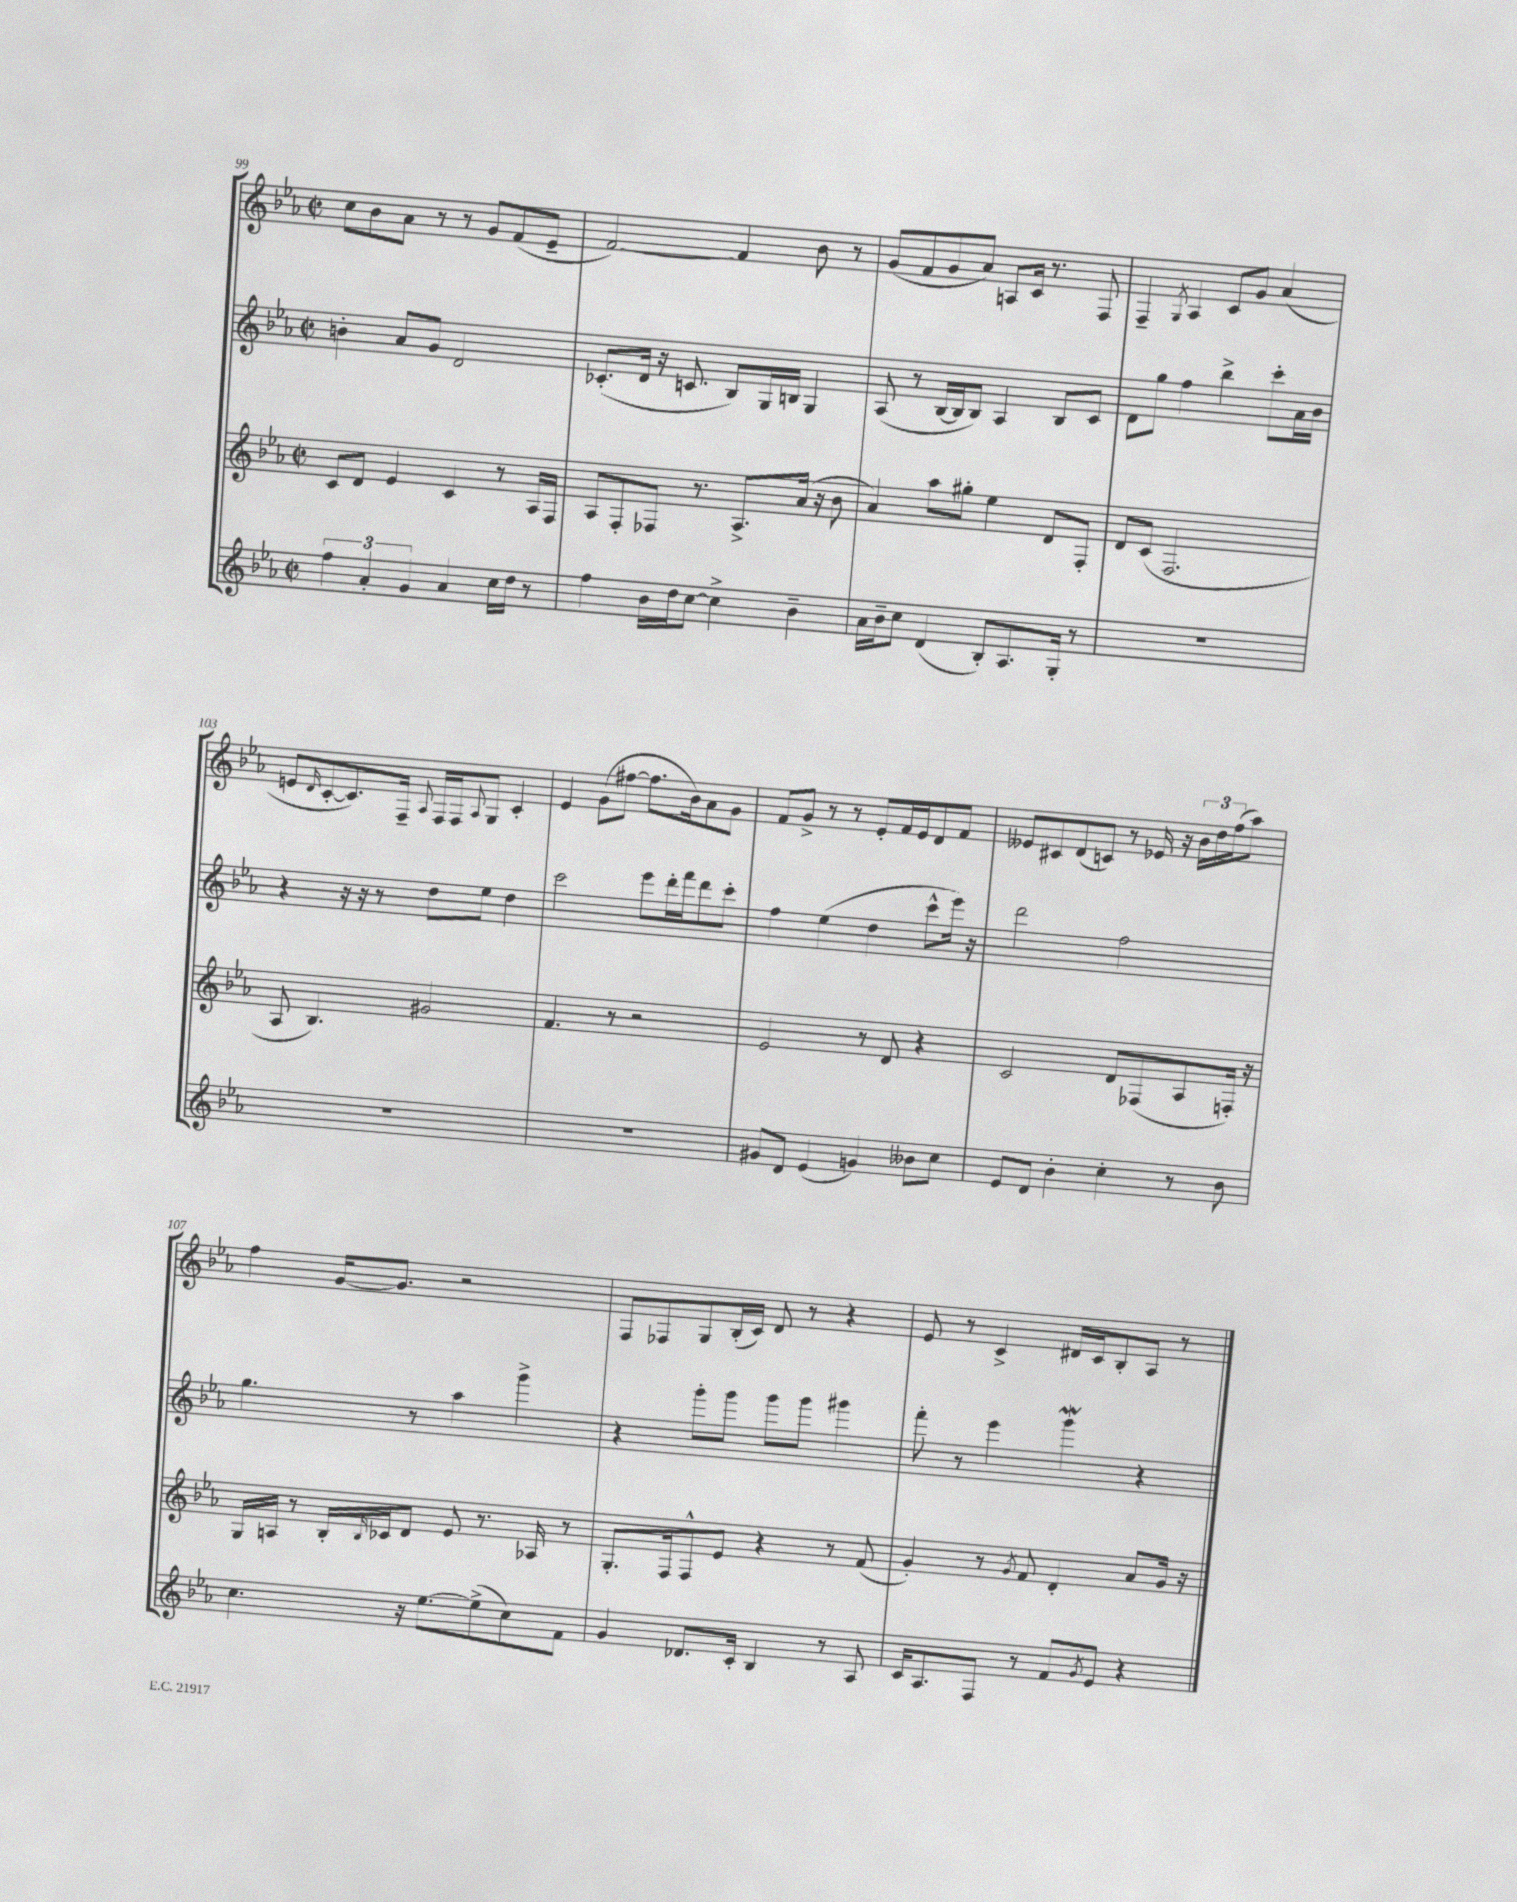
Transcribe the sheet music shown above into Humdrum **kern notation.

**kern	**kern	**kern	**kern
*staff4	*staff3	*staff2	*staff1
*clefG2	*clefG2	*clefG2	*clefG2
*k[b-e-a-]	*k[b-e-a-]	*k[b-e-a-]	*k[b-e-a-]
*M2/2	*M2/2	*M2/2	*M2/2
*met(c|)	*met(c|)	*met(c|)	*met(c|)
6ff\	8c/L	4b'\	8cc\L
.	8d/J	.	8b-\
6a-'/	.	.	.
.	4e-/	8a-/L	8a-\J
6g/	.	.	.
.	.	8g/J	8r
4a-/	4c/	2d/	8r
.	.	.	8g/L
16cc\LL	8r	.	(8f/
16dd\JJ	.	.	.
8r	16A-/LL	.	8e-~/J
.	16F/JJ	.	.
=	=	=	=
4ff\	8A-/L	(8.c-'/L	[2f/)
.	8F'/	.	.
.	.	16d/Jk	.
16b-\LL	8F-/J	16r	.
16dd\J	.	8.c/	.
[8cc\J	8.r	.	.
4cc^\]	.	8B-/L)	4f/]
.	8.A-^/L	.	.
.	.	16G/L	.
.	.	16B/JJ	.
4b-~\	(16a-/Jk	4G/	8b-\
.	16r	.	.
.	8b-\	.	8r
=	=	=	=
16a-\LL	4a-/)	(8A-/	(8g/L
16b-~\J	.	.	.
8cc\J	.	8r	8f/
(4d/	8aa-\L	[16B-/LL	8g/
.	.	16B-/]J	.
.	8gg#'\J	8B-/J)	8a-/J)
8B-'/L)	4ee-\	4A-/	8A/L
8.A-/	.	.	16c/Jk
.	.	.	8.r
.	8d/L	8B-/L	.
16G'/Jk	.	.	.
8r	8F'/J	8c/J	8F/
=	=	=	=
1r	8d/L	8d\L	4F~/
.	(8c/J	8gg\J	.
.	.	.	8qG/
.	2.F/	4ff\	4A-/
.	.	4bb-^\	8c/L
.	.	.	8g/J
.	.	8ccc'\L	(4a-/
.	.	16a-\L	.
.	.	16b-\JJ	.
=	=	=	=
1r	8A-/	4r	8e/L
.	.	.	16qqd/
.	4.B-/)	.	[8c'/
.	.	16r	8.c/])
.	.	16r	.
.	.	8r	.
.	.	.	16F~/Jk
.	.	.	8qqA-/
.	2g#/	8dd\L	16F/LL
.	.	.	16F/J
.	.	.	8qqA-/
.	.	8ee-\J	8G/J
.	.	4dd\	4c'/
=	=	=	=
1r	4.f/	2ccc\	4e-/
.	.	.	(8g\L
.	8r	.	[8ff#\J
.	2r	8eee-\L	8.ff#\]L
.	.	16ddd'\L	.
.	.	16fff\J	16b-\k)
.	.	8ddd\	8a-\
.	.	8ccc'\J	8g\J
=	=	=	=
8g#/L	2e-/	4ff\	8f/L
8d/J	.	.	8g^/J
(4e-/	.	(4ee-\	8r
.	.	.	8r
4g/)	8r	4dd\	8e-'/L
.	8d/	.	16f/L
.	.	.	16e-/J
8b--\L	4r	8ccc^^\L	8d/
8cc\J	.	16eee-\Jk)	8f/J
.	.	16r	.
=	=	=	=
8e-/L	2c/	2ddd\	8e--/L
8d/J	.	.	8c#/
4b-'\	.	.	(8d/
.	.	.	8c/J)
4cc'\	8d/L	2ff\	8r
.	(8F-/	.	16e-/
.	.	.	16r
8r	8A-/	.	24b-\LL
.	.	.	24dd\
.	.	.	(24ff\J
8b-\	16F'/Jk)	.	8aa-\J)
.	16r	.	.
=	=	=	=
4.cc\	16G/LL	4.gg\	4ff\
.	16A/JJ	.	.
.	8r	.	.
.	16B-'/LL	.	[16g/LK
.	16qqB-/	.	.
.	16c-/J	.	8.g/]J
16r	8d/J	8r	.
[8.ee-\L	.	.	.
.	8e-/	4aa-\	2r
(8ee-^\]	8.r	.	.
8cc\)	.	4ggg^\	.
.	16A-/	.	.
8f\J	8r	.	.
=	=	=	=
4g/	8.G'/L	4r	8F/L
.	.	.	8F-/
.	16F/k	.	.
8.d-/L	8F^^/	8ggg'\L	8G/
.	8e-/J	8ggg\J	(16B-'/L
16c'/Jk	.	.	16c/JJ)
4B-/	4r	8ggg\L	8d/
.	.	8ggg\J	8r
8r	8r	4ggg#\	4r
8A-/	(8f/	.	.
=	=	=	=
16c/LK	4g'/)	8fff'\	8e-/
8.A-/	.	.	.
.	.	8r	8r
8F/J	8r	4eee-\	4c^/
.	8qg/	.	.
8r	8f/	.	.
8f/L	4d'/	4ggg\	16d#/LL
.	.	.	16c/J
8qg/	.	.	.
8e-/J	.	.	8B-'/
4r	8a-/L	4r	8A-/J
.	16g/Jk	.	8r
.	16r	.	.
==	==	==	==
*-	*-	*-	*-
